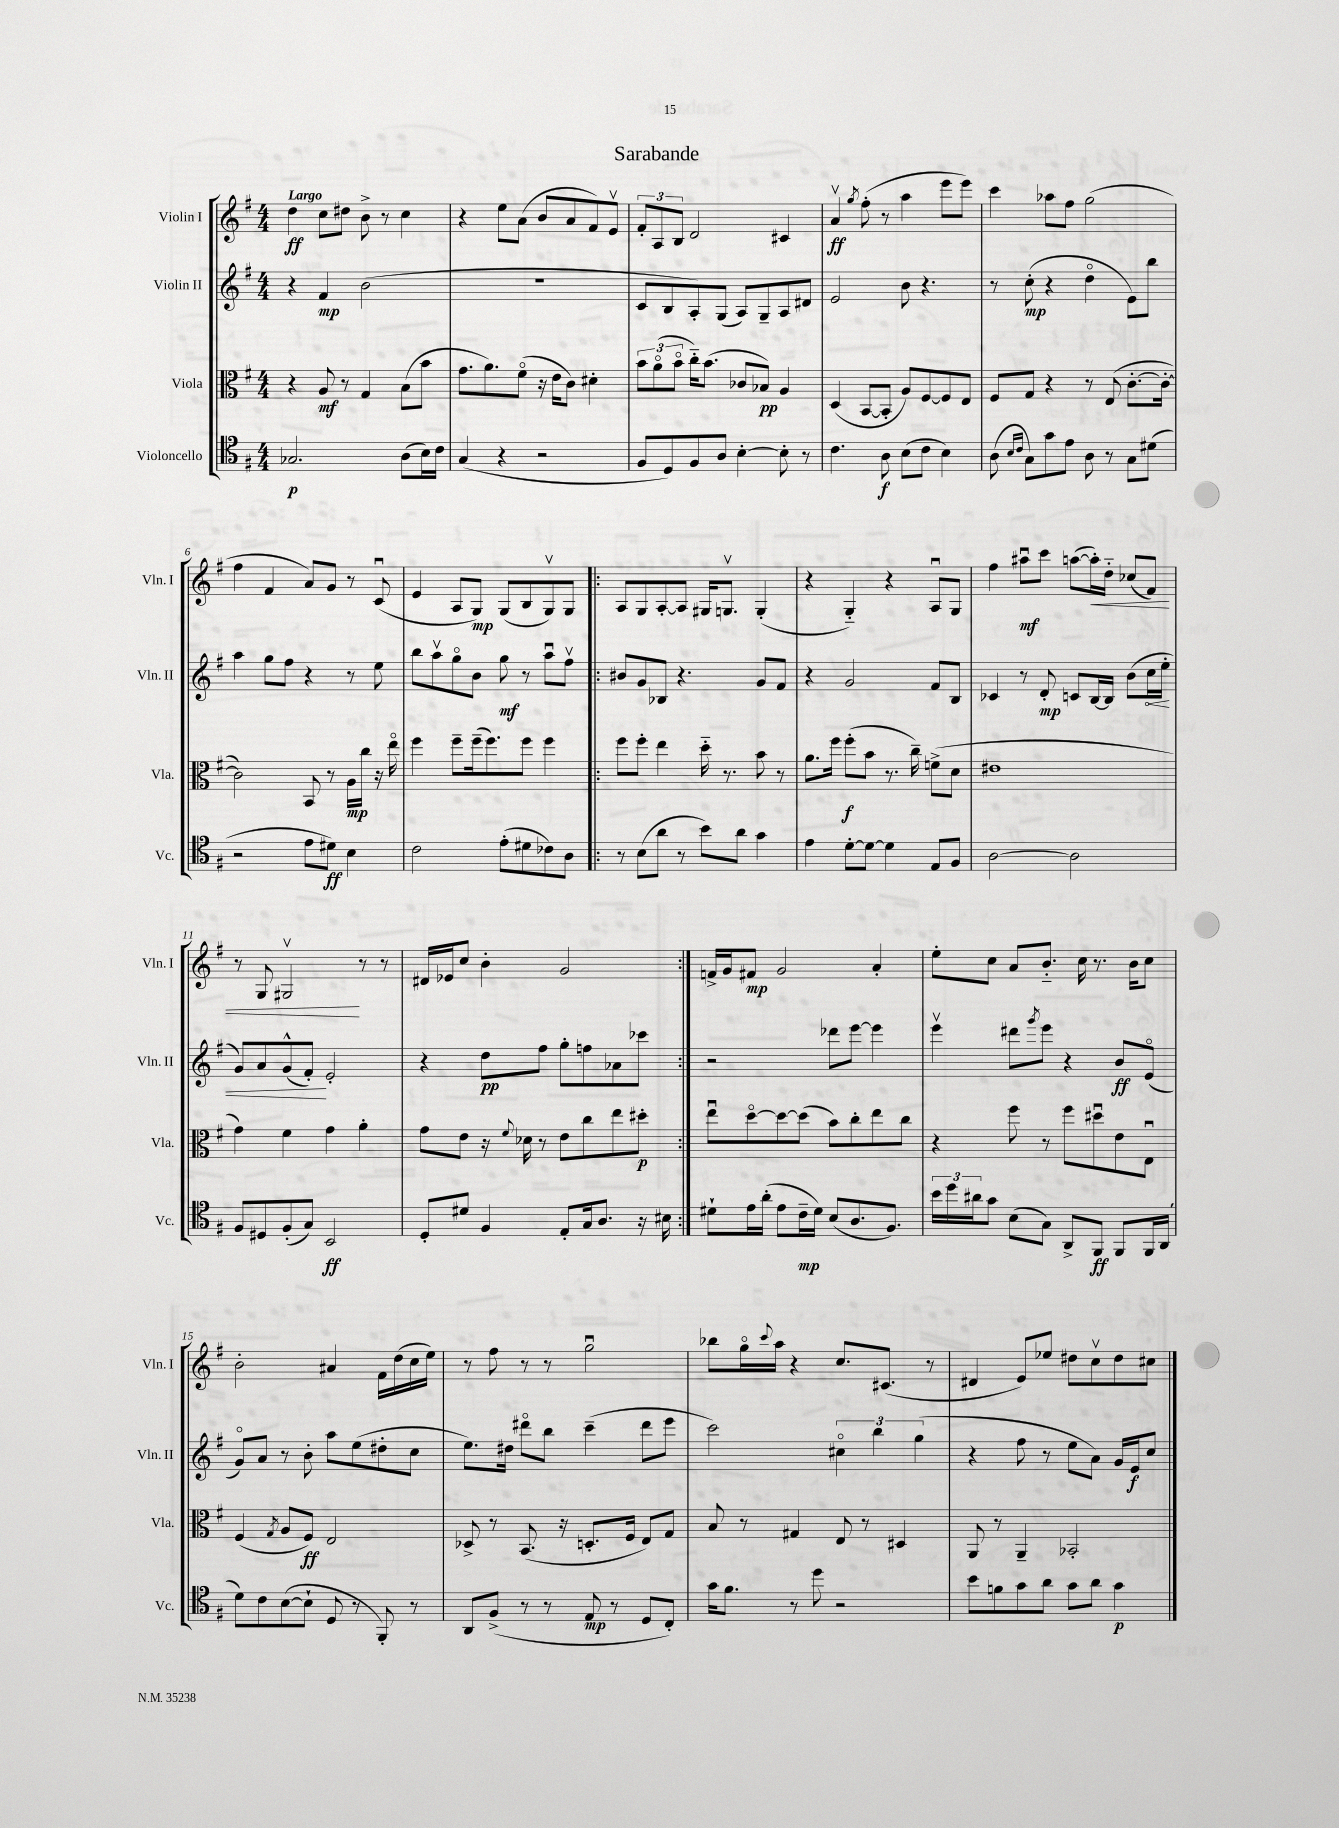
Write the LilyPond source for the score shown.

\header { title = "Sarabande" }
<<
\new StaffGroup <<
\new Staff = "s0" \with { instrumentName = "Violin I" shortInstrumentName = "Vln. I" } {
    \clef treble \key g \major \numericTimeSignature \time 4/4 \tempo "Largo"
    d''4\ff c''8 dis''8 b'8-> r8 c''4 |
    r4 e''8 a'8( b'8 a'8 fis'8) e'8\upbow |
    \tuplet 3/2 { fis'8-. a8 b8 } d'2 cis'4 |
    a'4\upbow\ff \acciaccatura { g''8 } fis''8-.( r8 a''4 e'''8 e'''8) |
    c'''4 aes''8 fis''8 g''2( |
    fis''4 fis'4 a'8) g'8 r8 c'8\downbow( |
    e'4 a8 g8\mp) g8( b8 g8\upbow) g8 |
    \repeat volta 2 { a8 g8 a8~-. a8 gis16 g8.\upbow g4-.( |
    r4 g4-_) r4 a8\downbow g8 |
    fis''4 ais''8\downbow\mf c'''8 a''8~( a''16-.\<) d''16-_ ces''8( fis'8) |
    r8 g8 gis2\upbow\! r8 r8 |
    dis'16 ees'16 c''8 b'4-. g'2 | }
    f'16-> g'16 fis'8\mp g'2 a'4-. |
    e''8-. c''8 a'8 b'8.-_ c''16 r8. b'16 c''8 |
    b'2-. ais'4 fis'16 d''16( c''16 e''16) |
    r8 fis''8 r8 r8 g''2\downbow |
    bes''8 g''16\flageolet \appoggiatura { c'''8 } a''16 r4 c''8. cis'8.( r8 |
    dis'4 e'8) ees''8 dis''8 c''8\upbow dis''8 cis''8 \bar "|." |
}
\new Staff = "s1" \with { instrumentName = "Violin II" shortInstrumentName = "Vln. II" } {
    \clef treble \key g \major \numericTimeSignature \time 4/4
    r4 fis'4\mp b'2( |
    R1 |
    c'8 b8 a8-.) g8( a8) g8-- a8 dis'8 |
    e'2 b'8 r4. |
    r8 c''8-.\mp( r4 d''4\flageolet e'8) b''8 |
    a''4 g''8 fis''8 r4 r8 e''8 |
    b''8 a''8\upbow g''8\flageolet b'8 g''8\mf r8 a''8\downbow fis''8\upbow |
    \repeat volta 2 { bis'8 g'8 bes8 r4. g'8 fis'8 |
    r4 g'2 fis'8 b8 |
    ces'4 r8 d'8-.\mp c'8 b16~ b16 b'8( \once \override Hairpin.circled-tip = ##t c''16\< e''16-. |
    g'8) a'8 g'8-^( fis'8-.\!) e'2-. |
    r4 d''8\pp fis''8 g''8-. f''8 aes'8 ces'''8 | }
    r2 des'''8 e'''8~ e'''4 |
    e'''4\upbow dis'''8 \acciaccatura { g'''8 } e'''8 r4 b'8\ff e'8\flageolet( |
    g'8\flageolet) a'8 r8 b'8-. a''8 e''8( dis''8-. c''8 |
    e''8.) dis''16 dis'''8\flageolet b''8 c'''4--( dis'''8 e'''8 |
    c'''2) \tuplet 3/2 { cis''4\flageolet b''4 g''4( } |
    r4 fis''8 r8 e''8 a'8) g'16 e'16\f c''8 \bar "|." |
}
\new Staff = "s2" \with { instrumentName = "Viola" shortInstrumentName = "Vla." } {
    \clef alto \key g \major \numericTimeSignature \time 4/4
    r4 a8\mf r8 g4 b8( b'8 |
    g'8. a'8.) fis'8\flageolet( r16 e'16 c'8) dis'4-. |
    \tuplet 3/2 { b'8 a'8\flageolet( b'8\flageolet } c''16-_) b'8.( ces'8 bes8\pp) a4 |
    d4( b,8~ b,8-. a8) fis8~ fis8 e8 |
    fis8 g8 r4 r8 e8( c'8.~-. c'16~-. |
    c'2) b,8 r8 a16\mp c''16 r16 e''16\flageolet |
    fis''4 fis''8-- fis''16--( fis''8.) fis''8 fis''4 |
    \repeat volta 2 { fis''8 fis''8-. e''4 d''16-_ r8. b'8 r8 |
    a'8. fis''16 fis''8-.\f( b'8 r8. c''16--) f'8->( d'8 |
    eis'1 |
    g'4) fis'4 g'4 a'4-. |
    g'8 e'8 r16 \appoggiatura { fis'8 } des'16 r8 e'8 c''8 e''8 dis''8-.\p | }
    e''8\downbow d''8~\flageolet d''8~ d''8( b'8) c''8-. e''8 c''8 |
    r4 fis''8 r8 fis''8 dis''8\downbow e'8 e8\downbow |
    fis4( \acciaccatura { g8 } a8 fis8\ff) e2 |
    des8-> r8 b,8.( r16 d8.-. fis16 e8) g8 |
    b8 r8 gis4 e8 r8 dis4 |
    a,8 r8 a,4-- bes,2-. \bar "|." |
}
\new Staff = "s3" \with { instrumentName = "Violoncello" shortInstrumentName = "Vc." } {
    \clef tenor \key g \major \numericTimeSignature \time 4/4
    ges2.\p a8( b16) c'16 |
    g4( r4 r2 |
    fis8 d8) fis8 a8 b4~-. b8-. r8 |
    c'4. a8\f b8( c'8 b4) |
    a8( \grace { b16 c'16 } g8) g'8 e'8 a8 r8 g8 dis'8( |
    r2 e'8 dis'8\ff) b4 |
    c'2 e'8-.( dis'8 ces'8) a8 |
    \repeat volta 2 { r8 b8( a'8 r8 b'8) a'8 g'4 |
    e'4 d'8~-. d'8~ d'4 e8 fis8 |
    a2~ a2 |
    fis8 dis8 fis8-.( g8) b,2\ff |
    d8-. dis'8 fis4 e8-. g16 a8. r16 bis16 | }
    dis'8-! e'16 a'16-.( e'8 c'16--\mp dis'16) b8( a8. fis8.) |
    \tuplet 3/2 { b'16 d''16 ais'16 } g'8 b8( g8) a,8-> fis,8\ff fis,8 fis,16 a,16( |
    d'8) c'8 b8~( b8-! d8 r8 fis,8-.) r8 |
    a,8 fis8->( r8 r8 e8\mp r8 d8 c8-.) |
    g'16 fis'8. r8 d''8 r2 |
    b'8 f'8 g'8 a'8 g'8 a'8 g'4\p \bar "|." |
}
>>
>>
